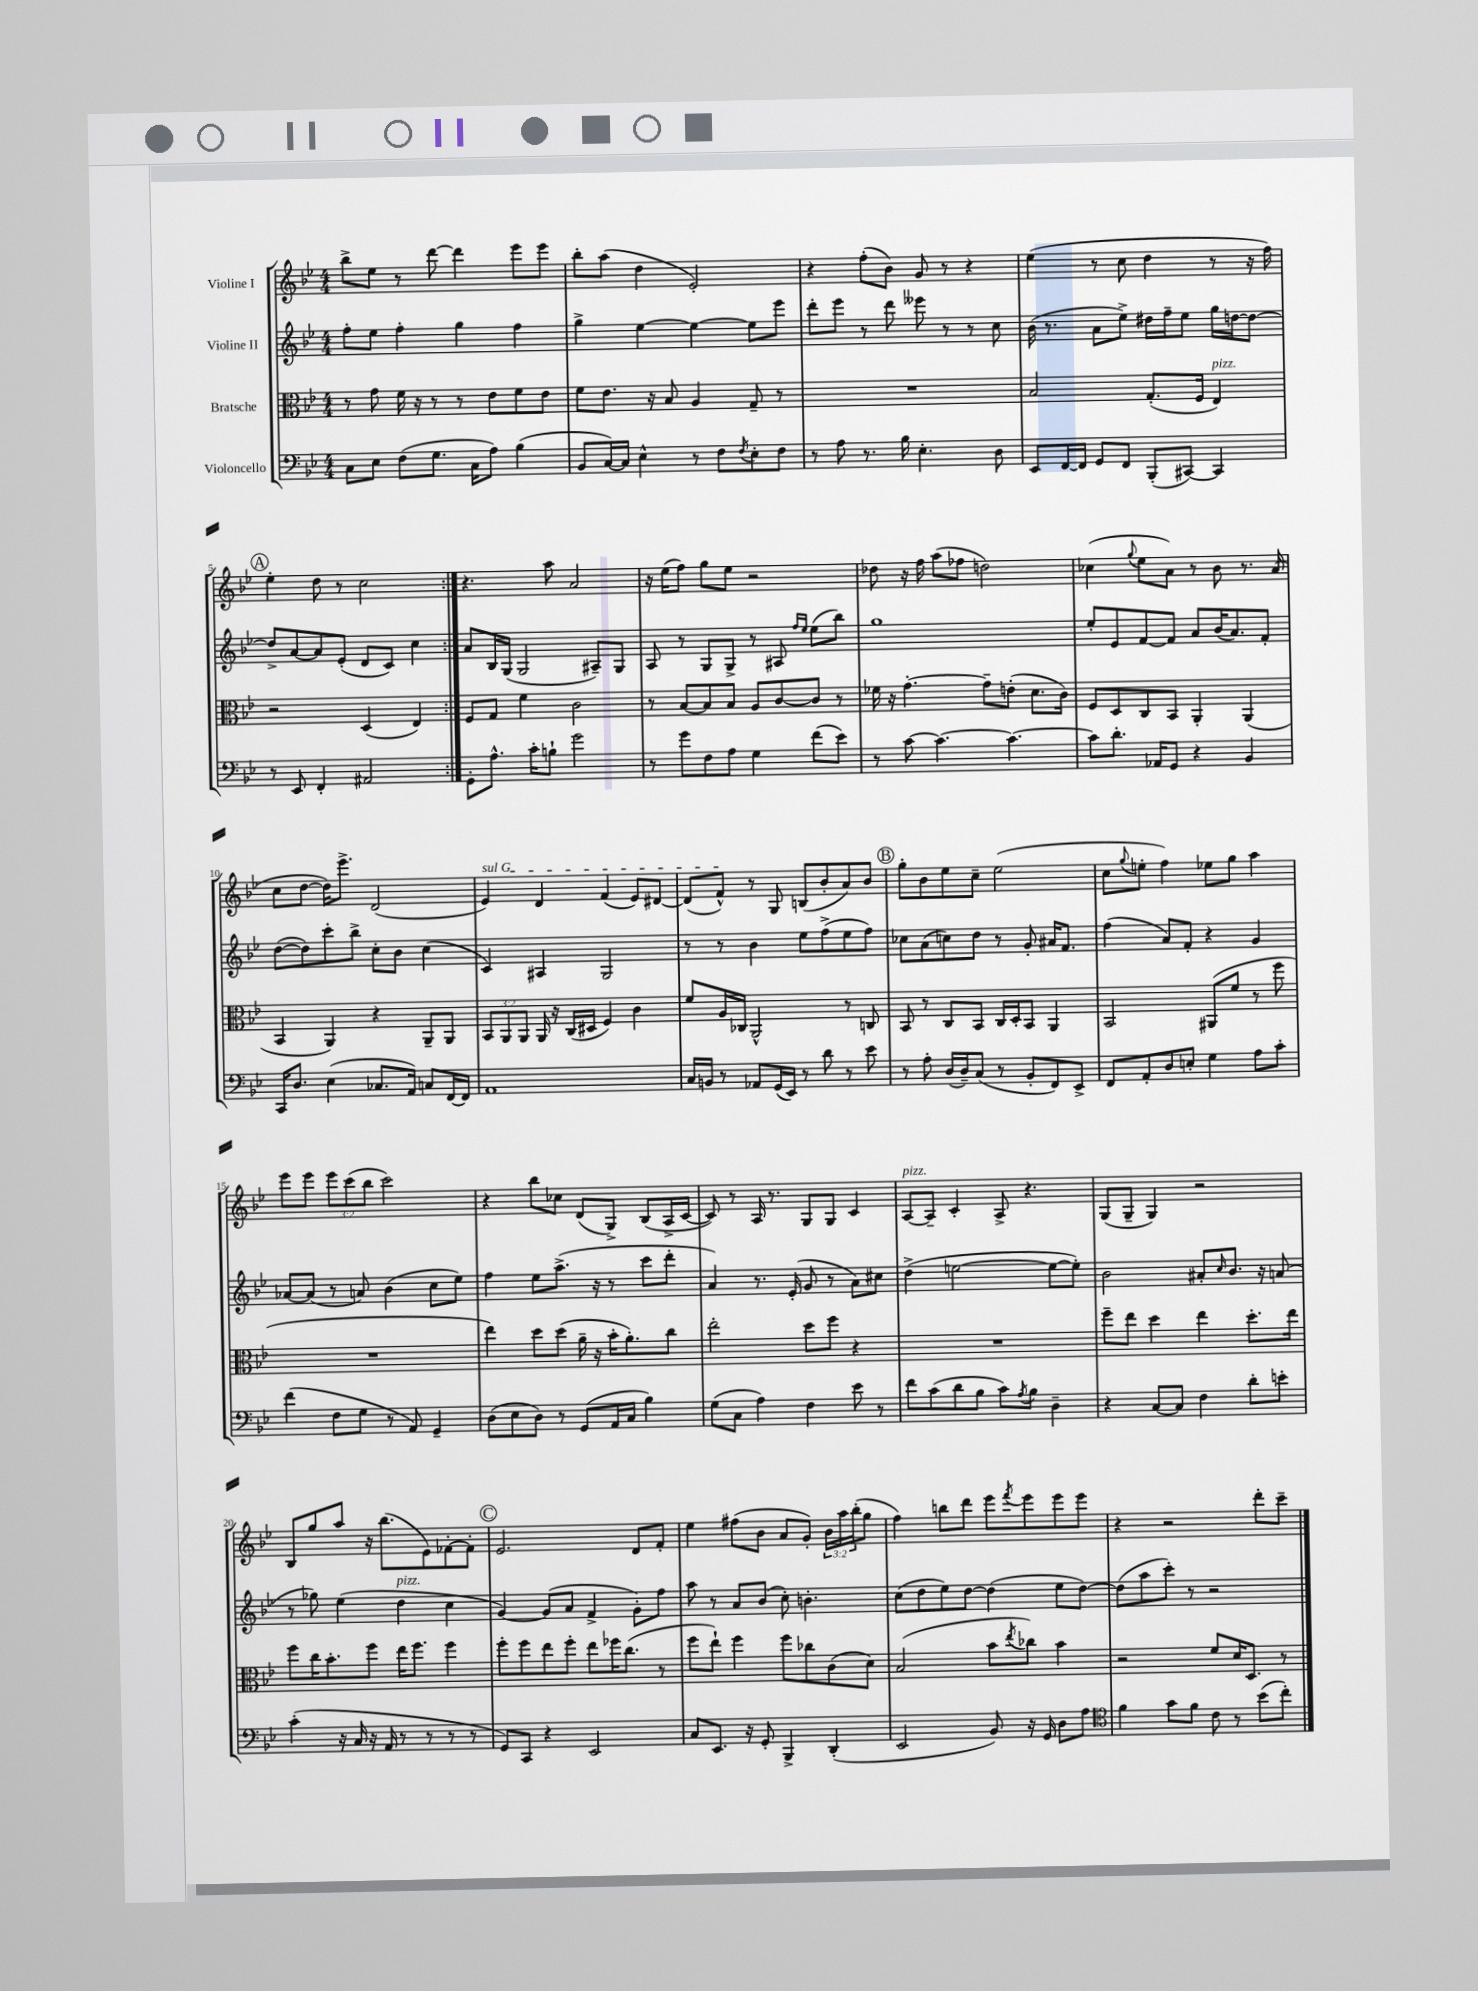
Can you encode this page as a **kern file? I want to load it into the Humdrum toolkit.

**kern	**kern	**kern	**kern
*staff4	*staff3	*staff2	*staff1
*clefF4	*clefC3	*clefG2	*clefG2
*k[b-e-]	*k[b-e-]	*k[b-e-]	*k[b-e-]
*M4/4	*M4/4	*M4/4	*M4/4
8C	8r	8ff'	8bb-^
8E-	8g	8ee-	8ee-
(8F	16f	4ff'	8r
.	16r	.	.
8.G	8r	.	[8ddd
.	8r	4gg	4ddd]
16C	.	.	.
8A)	8e-	.	.
(4B-	8f	4ff	8eee-
.	8e-	.	8eee-
=	=	=	=
8BB-	8f	4gg^	8bb-'
[16C)	8.e-	.	(8aa
16C]	.	.	.
4E-^^	.	[4ee-	4dd
.	16r	.	.
.	8B-	.	.
8r	4A	4ee-_	2e-')
8F	.	.	.
8qF	.	.	.
8E-'	8G~	8ee-]	.
8F	8r	8eee-	.
=	=	=	=
8r	1r	8ddd'	4r
8A	.	8eee-	.
8.r	.	8r	(8ff'
.	.	8ddd	8b-)
16B-	.	.	.
4.E-'	.	8eee--	8g
.	.	8r	8r
.	.	8r	4r
8D	.	8cc	.
=	=	=	=
8EE-	2B-	(16b-	(4ee-
.	.	8.r	.
[16FF	.	.	.
16FF]	.	.	.
8GG	.	8a	8r
8FF	.	8ee-^)	8cc
(8BBB-'	(8.G'	16dd#	4dd
.	.	16ff~	.
[8CC#)	.	8ee-	.
.	16F	.	.
4CC#]	4E-)	16gg	8r
.	.	[16dd	.
.	.	8dd_	16r
.	.	.	16ff)
=	=	=	=
8r	2r	8dd^]	4ee-'
8EE-	.	[8a	.
4FF'	.	8a]	8dd
.	.	(8e-'	8r
2AA#	(4D	8d	2cc
.	.	8c)	.
.	4E-)	4cc	.
=:|!	=:|!	=:|!	=:|!
8GG'	8F	8a	4.r
8.A^^	8G	16B-	.
.	.	(16G	.
.	4f	2G	.
16c'	.	.	.
8B`	.	.	8aa
2g	2c	.	2a
.	.	8A#~)	.
.	.	8G	.
=	=	=	=
8r	8r	8A	16r
.	.	.	(16ee-
8g	[8B-	8r	8ff)
8F	8B-]	8G	8gg
8A	8B-	8G^	8ee-
4G	8A	8r	2r
.	[8c	8A#	.
.	.	16qqff	.
.	.	16qqee-	.
(8f	8c]	(8ee-	.
8e-)	8r	8bb-)	.
=	=	=	=
8r	16f-	1gg	8dd-
.	16r	.	.
[8c	[4.g'	.	16r
.	.	.	16ff
4.c_	.	.	(8aa
.	.	.	8ff-
.	8g~]	.	2dd)
4.c_	(8e'	.	.
.	8.d	.	.
.	16c)	.	.
=	=	=	=
8c]	8F	8ee-'	(4cc-
8.d'	8D	8e-	.
.	.	.	8qqgg
.	8C	[8f	8ee-
16AA-	.	.	.
8GG	8BB-	8f]	8a)
4r	4AA'	8a	8r
.	.	(16b-	8b-
.	.	8.a)	.
4BB-	(4AA	.	8.r
.	.	8f'	.
.	.	.	(16a
=	=	=	=
16CC	4BB-	([8dd	8cc
8.D	.	.	.
.	.	8dd])	[8dd
(4E-	4AA)	8ccc'	16dd])
.	.	.	8.eee-^
.	.	8bb-^	.
8.C-	4r	8cc'	(2d
.	.	8b-	.
16AA)	.	.	.
8C	8AA~	(4cc	.
[16FF	8AA	.	.
16FF]	.	.	.
=	=	=	=
1AA	12BB-	4c)	4e-)
.	12AA	.	.
.	12AA	.	.
.	16AA	4A#	4d
.	16r	.	.
.	(16C	.	.
.	16D#	.	.
.	4F)	2G	(4f
.	4c	.	8e-)
.	.	.	[8d#
=	=	=	=
16C	8f	8r	(8d#]
16BB	.	.	.
8r	16A	8r	8f^^)
.	16C-	.	.
8AA-	2AA^^	4b-	8r
(16GG	.	.	8G
16EE-)	.	.	.
8r	.	8ee-	(8B
8d	.	(8ff^	8b-'
8r	8r	8ee-	8a)
8e-	8C	8ff)	8b-
=	=	=	=
8r	8BB-	8cc-	8gg'
8A'	8r	(8a	8b-
(16D	8C	8cc)	8ee-
16D~)	.	.	.
(8C	8BB-	8dd	8cc~
8r	16C	8r	(2ee-
.	16D'	.	.
8BB-'	8BB-	8g'	.
8FF)	4AA	16a#	.
.	.	8.f	.
8EE-^	.	.	.
=	=	=	=
8FF	2BB-	(4ff	8cc
.	.	.	8qqgg
8AA'	.	.	8ee'
8D	.	8a)	4ff)
8E'	.	8f'	.
4G	(8AA#	4r	8ee-
.	8f	.	8gg
8A	8r	4g	4aa
8c'	8ff	.	.
=	=	=	=
(4f	1r	[8a-	8eee-
.	.	(8a-]	8eee-
8F	.	8r	12eee-
.	.	.	(12ccc
8G	.	8a)	.
.	.	.	12bb-
8r	.	(4b-	2ccc)
8AA)	.	.	.
4GG~	.	8cc	.
.	.	8ee-)	.
=	=	=	=
(8D	4ee-)	4ff	4r
8E-	.	.	.
8D)	8dd	8ee-	8bb-
8r	(8dd	(8.aa^	8cc-
(8GG	16a~	.	(8d
.	16r	16r	.
16AA	16b-'	8r	8G^)
16C	8.a')	.	.
4B-)	.	8ccc	(8B-
.	8cc	8ddd'	16A^
.	.	.	[16c
=	=	=	=
(8G	2ee-'	4a)	8c])
8C	.	.	8r
4A)	.	8.r	16A
.	.	.	8.r
.	.	(16e-'	.
4F	8dd	8g	8G
.	8ff	8r	8G
8e-	4r	8a)	4c
8r	.	8cc#	.
=	=	=	=
8f	1r	(4dd^	[8A
(8c	.	.	8A~]
8d	.	[2ee	4c'
8B-	.	.	.
8c)	.	.	8A^
8qA	.	.	.
8B-	.	.	4.r
4D~	.	8ee_	.
.	.	8ee'])	.
=	=	=	=
4r	8ff~	2b-	(8G
.	8ee-	.	8G~
[8C	4dd	.	4G)
8C]	.	.	.
4F	4ee-	8a#'	2r
.	.	16qqcc	.
.	.	8.b-	.
8d'	8.dd'	.	.
.	.	16r	.
8e'	.	(8a	.
.	16ee-	.	.
=	=	=	=
(4c'	8ff	8r	8B-
.	16cc	8gg-)	8gg
.	8.b-'	.	.
16r	.	(4ee-	8aa
16C	.	.	.
16r	8ff	.	16r
16AA	.	.	(8.bb-
8r	16ee-	4dd	.
.	8.ff	.	.
8r	.	.	8e-)
8r	4ff	4cc	[8f-'
8r	.	.	8f-']
=	=	=	=
8GG)	8ff'	[4g)	2.e-
8CC	8ff	.	.
4r	8ee-	(8g]	.
.	8ff'	8a	.
2EE-	8ee-	4f^	.
.	16ff-	.	.
.	(8.cc	.	.
.	.	8g')	8d
.	8r	8ff	8f'
=	=	=	=
8C	8ff	8aa	4ee-
8.EE-	8ee-`)	8r	.
.	4ff	8a	(8ff#
16r	.	.	.
8GG'	.	(8b-	8b-
4BBB-^	8ff	8cc')	8a
.	8cc-	4.b'	8g')
(4DD'	(8c	.	24b-
.	.	.	24aa
.	.	.	(24bb-'
.	8d)	.	8gg
=	=	=	=
2EE-	(2B-	(8cc	4ff)
.	.	8dd	.
.	.	8ee-)	8bb
.	.	[8dd	8ddd
8BB-)	8b-	(4dd]	8eee-
.	8qee-	.	8qfff
16r	8cc-)	.	8eee-
16GG	.	.	.
8D	4b-	8ee-	8eee-
8A	.	[8dd)	8eee-
=	=	=	=
*clefC4	*	*	*
4f	2r	(8dd]	4r
.	.	8aa	.
8g	.	8ccc')	2r
8f	.	8r	.
8c	8f	2r	.
8r	16d	.	.
.	8.D	.	.
(8b-	.	.	8ddd'
8cc')	8r	.	8ccc~
==	==	==	==
*-	*-	*-	*-
